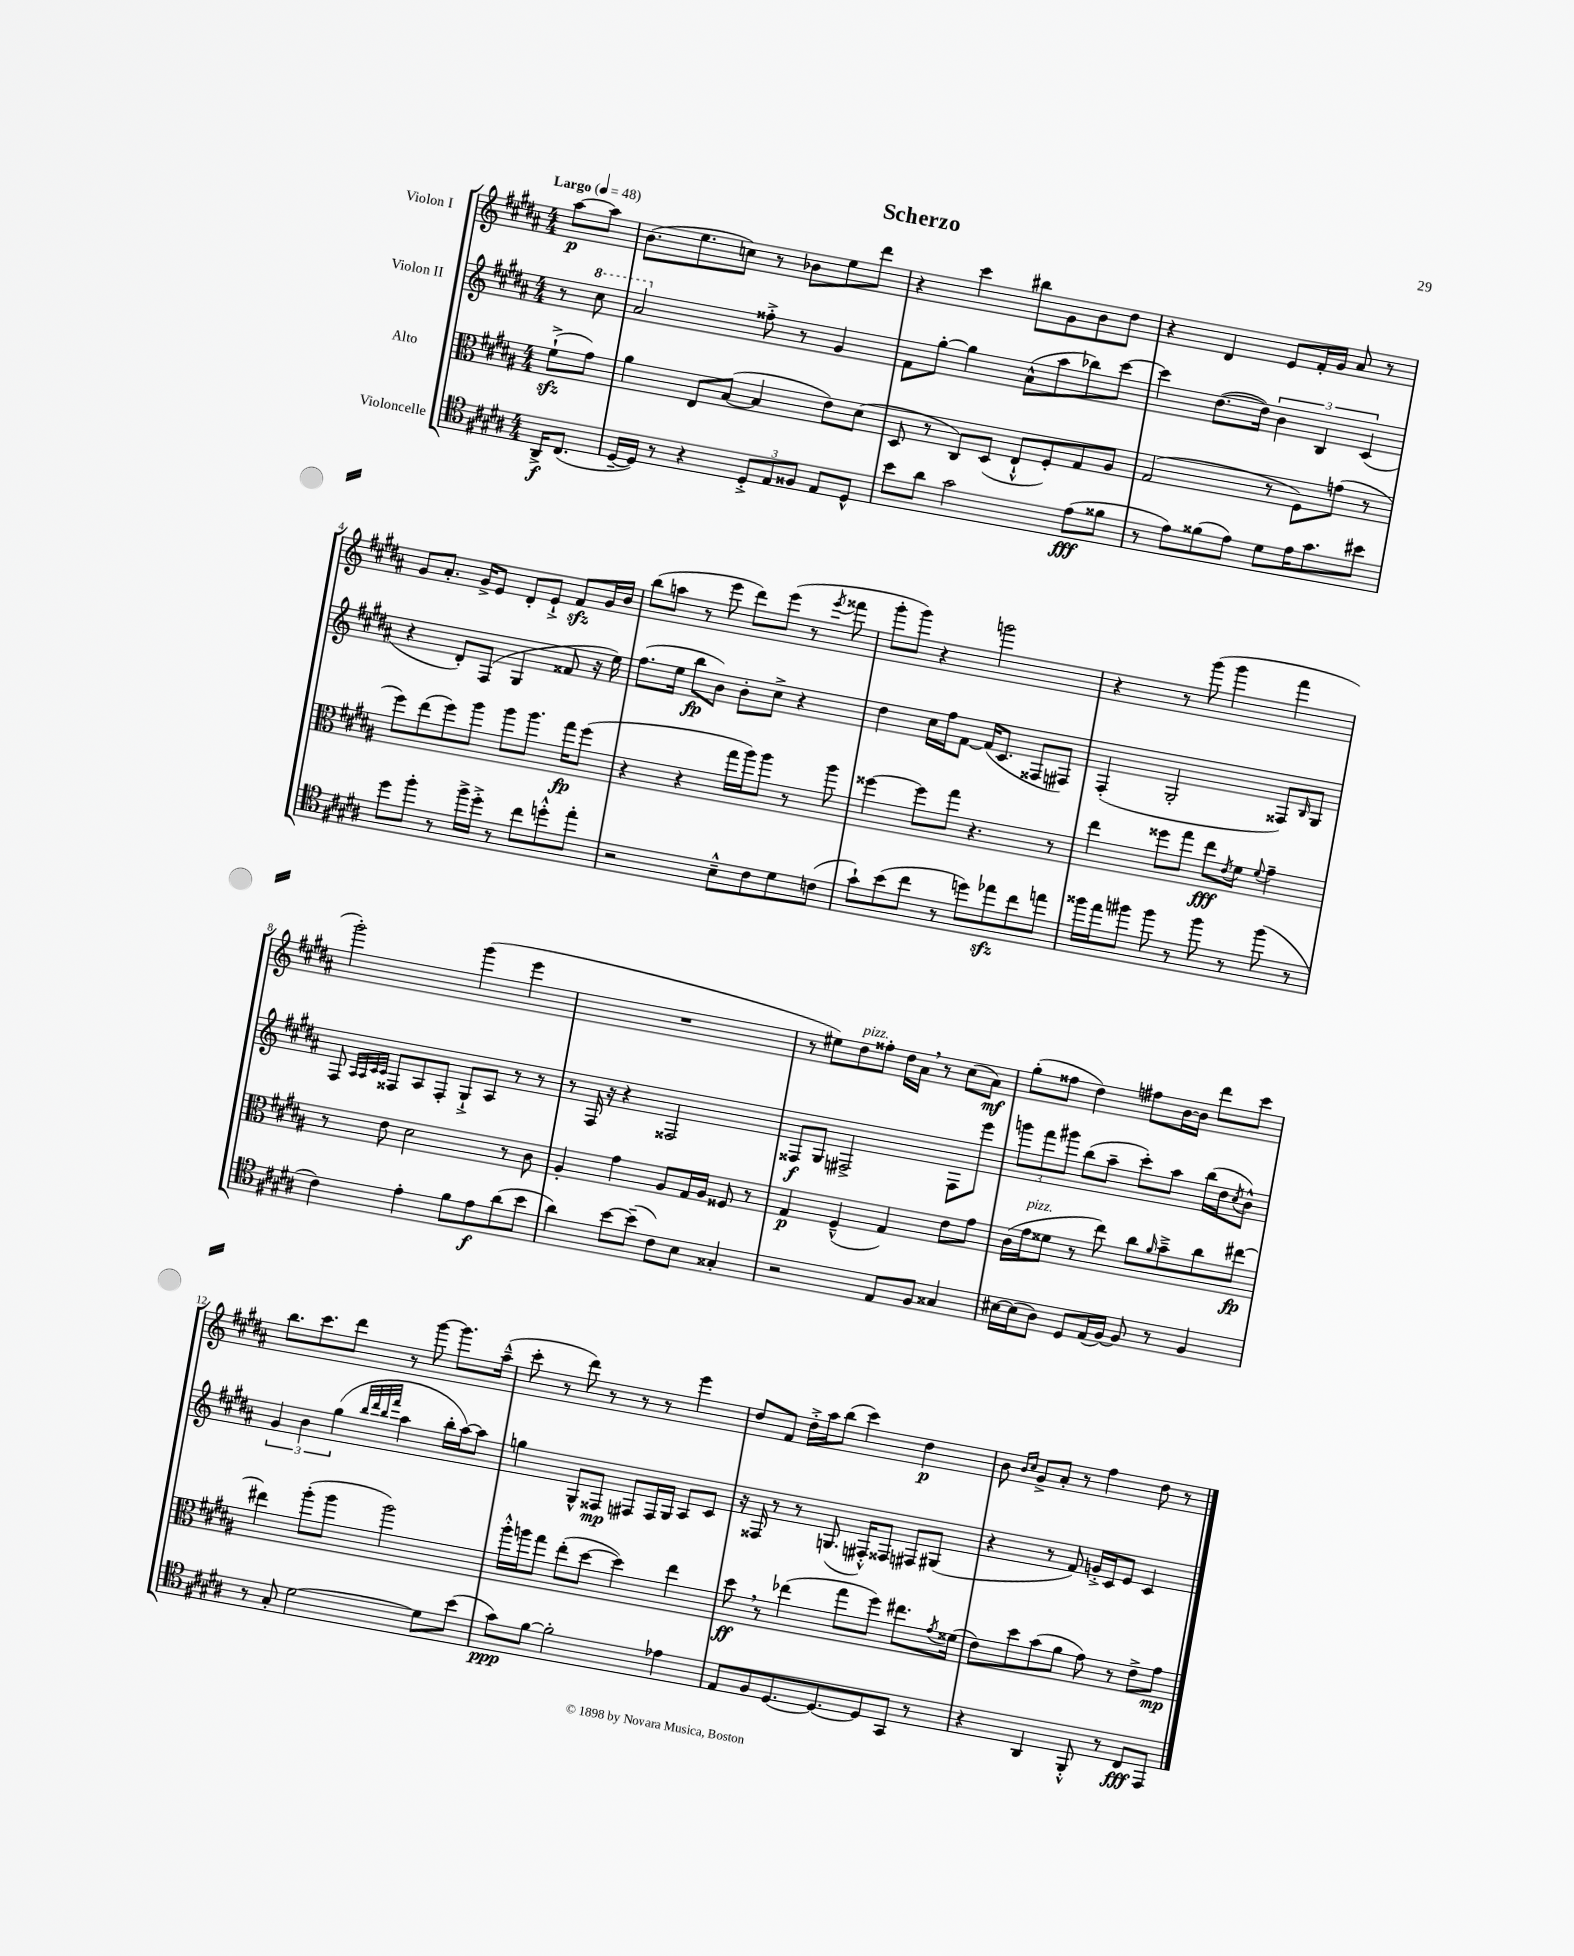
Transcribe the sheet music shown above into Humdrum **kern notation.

**kern	**dynam	**kern	**dynam	**kern	**dynam	**kern	**dynam
*part4	*part4	*part3	*part3	*part2	*part2	*part1	*part1
*staff4	*staff4	*staff3	*staff3	*staff2	*staff2	*staff1	*staff1
*I"Violoncelle	*	*I"Alto	*	*I"Violon II	*	*I"Violon I	*
*clefC4	*	*clefC3	*	*clefG2	*	*clefG2	*
*k[f#c#g#d#a#]	*	*k[f#c#g#d#a#]	*	*k[f#c#g#d#a#]	*	*k[f#c#g#d#a#]	*
*M4/4	*	*M4/4	*	*M4/4	*	*M4/4	*
*MM48	*	*MM48	*	*MM48	*	*MM48	*
=	=	=	=	=	=	=	=
!	!	!	!	!	!	!LO:TX:a:B:t=Largo	!
16AA#^/KL	f	(8f#zz`^\L	.	8r	.	[8aa#\L	p
(8.C#/J	.	.	.	.	.	.	.
*	*	*	*	*8va	*	*	*
.	.	8g#\J)	.	8ccc#\	.	8aa#\J]	.
=1	=1	=1	=1	=1	=1	=1	=1
[16D#~/LL	.	4a#\	.	2aa#/	.	(8.b\L	.
16D#/JJ])	.	.	.	.	.	.	.
8r	.	.	.	.	.	.	.
.	.	.	.	.	.	8.ee\	.
4r	.	8E/L	.	.	.	.	.
.	.	([8B/J	.	.	.	8ccn\J)	.
*	*	*	*	*X8va	*	*	*
12D#'^/L	.	4B/]	.	8ff##X'^\	.	8r	.
12E/	.	.	.	.	.	.	.
.	.	.	.	8r	.	8b-X\L	.
12F##X/J	.	.	.	.	.	.	.
8E/L	.	8e\L)	.	4g#/	.	8ee\	.
8D#^^/J	.	(8d#\J	.	.	.	8ddd#\J	.
=2	=2	=2	=2	=2	=2	=2	=2
8b\L	.	8D#/	.	8f#\L	.	4r	.
8a#\J	.	8r	.	[8gg#'\J	.	.	.
2g#\	.	8C#/L)	.	4gg#\]	.	4ccc#\	.
.	.	(8D#/J	.	.	.	.	.
.	.	8E`^^/L	.	(8a#^^\L	.	8bb#X\L	.
.	.	8F#'/)	.	8aa#\	.	8g#\	.
(8e\L	fff	8G#/	.	8bb-X\)	.	8b\	.
8f##X\J	.	8A#/J	.	[8ccc#\J	.	8dd#\J	.
=3	=3	=3	=3	=3	=3	=3	=3
8r	.	(2G#/	.	4ccc#\]	.	4r	.
8e\L)	.	.	.	.	.	.	.
(8f##X\	.	.	.	([8.dd#\L	.	4d#/	.
8e\J)	.	.	.	.	.	.	.
.	.	.	.	16dd#\Jk])	.	.	.
8d#\L	.	8r	.	6b\	.	8e/L	.
16e\K	.	8F#\L)	.	.	.	16f#'/L	.
.	.	.	.	6B/	.	.	.
8.g#\	.	.	.	.	.	16g#/JJ	.
.	.	(8gn\J	.	.	.	8a#/	.
.	.	.	.	(6c#/	.	.	.
8b#X\J	.	8r	.	.	.	8r	.
!!LO:LB:g=z
=4	=4	=4	=4	=4	=4	=4	=4
8dd#\L	.	8ff#\L)	.	4r	.	8g#/L	.
8ff#'\J	.	(8ee\	.	.	.	8.a#'/J	.
8r	.	8ff#\)	.	8d#'/L)	.	.	.
.	.	.	.	.	.	16g#^/KL	.
16ff#^\LL	.	8aa#\J	.	(8F#/J	.	8e/J	.
16dd#'^\JJ	.	.	.	.	.	.	.
8r	.	8aa#\L	.	4G#/	.	8d#'/L	.
8cc#\L	.	8.aa#\J	.	.	.	8e`^/J	.
8ddn'^^\	.	.	.	8f##X/	.	8f#zz/L	.
.	.	16gg#\KL	fp	.	.	.	.
8ee'\J	.	(8ff#\J	.	16r	.	16g#/L	.
.	.	.	.	16ee\)	.	16b/JJ	.
=5	=5	=5	=5	=5	=5	=5	=5
2r	.	4r	.	(8.ff#\L	.	(8bb\L	.
.	.	.	.	.	.	8aan\J	.
.	.	.	.	16ee\Jk	.	.	.
.	.	4r	.	8bb\L	fp	8r	.
.	.	.	.	8b\J)	.	8eee\	.
8B~^^\L	.	16gg#\LL	.	8b'\L	.	8ddd#\L)	.
.	.	16aa#\J)	.	.	.	.	.
8c#\	.	8aa#\J	.	8cc#^\J	.	(8eee\J	.
8d#\	.	8r	.	4r	.	8r	.
.	.	.	.	.	.	8qeee/	.
(8cn\J	.	8aa#\	.	.	.	8fff##X\	.
=6	=6	=6	=6	=6	=6	=6	=6
8g#`\L)	.	[4ff##X\	.	4dd#\	.	8ggg#'\L	.
(8b\	.	.	.	.	.	8ggg#\J)	.
8cc#\J	.	8ff##\L]	.	16cc#\LL	.	4r	.
.	.	.	.	16ff#\J	.	.	.
8r	.	8gg#\J	.	[8f#\J	.	.	.
8ddn\L)	.	4.r	.	(16f#/KL]	.	2gggn\	.
.	.	.	.	8.c#/J	.	.	.
8ee-Xzz\	.	.	.	.	.	.	.
8cc#\	.	.	.	8F##X/L	.	.	.
8een\J	.	8r	.	8F#X/J)	.	.	.
=7	=7	=7	=7	=7	=7	=7	=7
16ff##X\LL	.	4ee\	.	(4F#'/	.	4r	.
16ee\J	.	.	.	.	.	.	.
8ff#X\J	.	.	.	.	.	.	.
8ff#\	.	8ff##X\L	.	2G#'/	.	8r	.
8r	.	8gg#\J	.	.	.	(8ggg#\	.
8ff#\	.	8ee\L	fff	.	.	4ggg#\	.
.	.	8qe/	.	.	.	.	.
8r	.	8f#\J	.	.	.	.	.
.	.	8qqf#/	.	.	.	.	.
(8ff#\	.	4g#~\	.	8F##X/L)	.	4fff#\	.
.	.	.	.	16qqB/	.	.	.
8r	.	.	.	8G#/J	.	.	.
!!LO:LB:g=z
=8	=8	=8	=8	=8	=8	=8	=8
4c#\)	.	8r	.	8F#/	.	2ggg#'\)	.
.	.	.	.	32qqA#/LLL	.	.	.
.	.	.	.	32qqA#/	.	.	.
.	.	.	.	32qqc#/	.	.	.
.	.	.	.	32qqc#/JJJ	.	.	.
.	.	8e\	.	8F##X/L	.	.	.
4e'\	.	2d#\	.	8A#/	.	.	.
.	.	.	.	8F##'/J	.	.	.
8f#\L	.	.	.	8G#`^/L	.	(4ggg#\	.
8e\	f	.	.	8A#/J	.	.	.
(8a#\	.	8r	.	8r	.	4eee\	.
8b\J	.	8c#\	.	8r	.	.	.
=9	=9	=9	=9	=9	=9	=9	=9
4a#\)	.	4A#'/	.	8r	.	1r	.
.	.	.	.	16F#/	.	.	.
.	.	.	.	16r	.	.	.
[8b\L	.	4g#\	.	4r	.	.	.
(8b~\J]	.	.	.	.	.	.	.
8c#\L)	.	8A#/L	.	2F##X/	.	.	.
8B\J	.	16G#/L	.	.	.	.	.
.	.	16A#/JJ	.	.	.	.	.
4G##X'/	.	8F##X/	.	.	.	.	.
.	.	8r	.	.	.	.	.
=10	=10	=10	=10	=10	=10	=10	=10
2r	.	4G#/	p	8F##X/L	f	8r	.
.	.	.	.	8G#/J	.	8ee#X\L)	.
!	!	!	!	!	!	!LO:TX:a:i:t=pizz.	!
.	.	(4F#~^^/	.	2F#X^/	.	8dd#\	.
.	.	.	.	.	.	8ff##X'\J	.
8E/L	.	4G#/)	.	.	.	16dd#\LL	.
.	.	.	.	.	.	16a#,\JJ	.
8F#/J	.	.	.	.	.	8r	.
4G##X/	.	8e\L	.	8F#\L	.	(8cc#\L	.
.	.	8g#\J	.	8eee\J	.	8a#\J)	mf
=11	=11	=11	=11	=11	=11	=11	=11
[16B#X\LL	.	(16c#\LL	.	12gggn\L	.	(8gg#'\L	.
!	!	!LO:TX:a:i:t=pizz.	!	!	!	!	!
(16B#\J]	.	16g#\J	.	.	.	.	.
.	.	.	.	12fff#\	.	.	.
8A#\J)	.	8f##X\J	.	.	.	8ff##X\J	.
.	.	.	.	12ggg#X\J	.	.	.
8D#/L	.	8r	.	(8bb\L	.	4dd#\)	.
(16E/L	.	8ee\)	.	8aa#~\J	.	.	.
[16F#/JJ)	.	.	.	.	.	.	.
8F#/]	.	8cc#\L	.	8ccc#'\L)	.	8ff#X\L	.
.	.	16qqa#/	.	.	.	.	.
8r	.	8b~^\	.	8aa#\J	.	[16b\L	.
.	.	.	.	.	.	16b\JJ]	.
4F#/	.	8cc#\	.	(16bb\LL	.	8ddd#\L	.
.	.	.	.	16dd#\J	.	.	.
.	.	.	.	8qcc#/	.	.	.
.	.	[8ee#X\J	fp	8b^^\J)	.	8ccc#\J	.
!!LO:LB:g=z
=12	=12	=12	=12	=12	=12	=12	=12
8r	.	4ee#X\]	.	6g#/	.	8.bb\L	.
8G#'/	.	.	.	.	.	.	.
.	.	.	.	6b\	.	.	.
.	.	.	.	.	.	8.ccc#\	.
[2d#\	.	(8aa#'\L	.	.	.	.	.
.	.	.	.	(6gg#\	.	.	.
.	.	8aa#\J	.	.	.	8ddd#\J	.
.	.	.	.	32qqbb/LLL	.	.	.
.	.	.	.	32qqddd#/	.	.	.
.	.	.	.	32qqbb/	.	.	.
.	.	.	.	32qqfff#/JJJ	.	.	.
.	.	2aa#\)	.	4aa#\	.	8r	.
.	.	.	.	.	.	[8ggg#\	.
8d#\L]	.	.	.	16bb'\LL	.	8.ggg#\L]	.
.	.	.	.	[16aa#\J)	.	.	.
(8b\J	.	.	.	8aa#\J]	.	.	.
.	.	.	.	.	.	(16aa#~^^\Jk	.
=13	=13	=13	=13	=13	=13	=13	=13
8g#\L)	ppp	16aa#'^^\LL	.	4ggn\	.	8ccc#'\	.
.	.	16aan\J	.	.	.	.	.
[8f#\J	.	8gg#\J	.	.	.	8r	.
2f#'\]	.	(8ee'\L	.	8G#^^/L	.	8ddd#\)	.
.	.	[8dd#\J	.	8F##X/J	mp	8r	.
.	.	4dd#\])	.	8F#X/L	.	8r	.
.	.	.	.	16F#/L	.	8r	.
.	.	.	.	16G#/JJ	.	.	.
4e-X\	.	4ee\	.	8A#/L	.	4eee\	.
.	.	.	.	8c#/J	.	.	.
=14	=14	=14	=14	=14	=14	=14	=14
8E/L	.	8dd#,\	ff	16r	.	8dd#/L	.
.	.	.	.	16F##X/	.	.	.
8F#/	.	8r	.	8r	.	8f#/J	.
[8.D#/	.	(4ee-X\	.	8r	.	16dd#'^\LL	.
.	.	.	.	.	.	16aa#\J	.
.	.	.	.	(8.Gn/	.	(8bb\J	.
8.D#/_	.	.	.	.	.	.	.
.	.	8gg#\L	.	.	.	4ccc#\)	.
.	.	.	.	16F#X'^^/KL)	.	.	.
8D#/]	.	8ff#\J)	.	8F##X/J	.	.	.
8GG#/J	.	8.ee#X\L	.	8F#X/L	.	4dd#\	p
8r	.	.	.	(8G#X/J	.	.	.
.	.	8qg#/	.	.	.	.	.
.	.	(16f##X\Jk	.	.	.	.	.
=15	=15	=15	=15	=15	=15	=15	=15
4r	.	8e\L)	.	4r	.	8b\	.
.	.	.	.	.	.	16qqb/LL	.
.	.	.	.	.	.	16qqcc#/JJ	.
.	.	8dd#\	.	.	.	8g#^/L	.
4AA#/	.	(8b\	.	8r	.	8a#'/J	.
.	.	8a#\J	.	8f#/)	.	8r	.
8FF#'^^/	.	8g#\)	.	16gn'^/LL	.	4ff#\	.
.	.	.	.	16c#/J	.	.	.
8r	.	8r	.	8e/J	.	.	.
8C#/L	fff	8e^\L	.	4c#/	.	8dd#\	.
8EE/J	.	8g#\J	mp	.	.	8r	.
==	==	==	==	==	==	==	==
*-	*-	*-	*-	*-	*-	*-	*-
